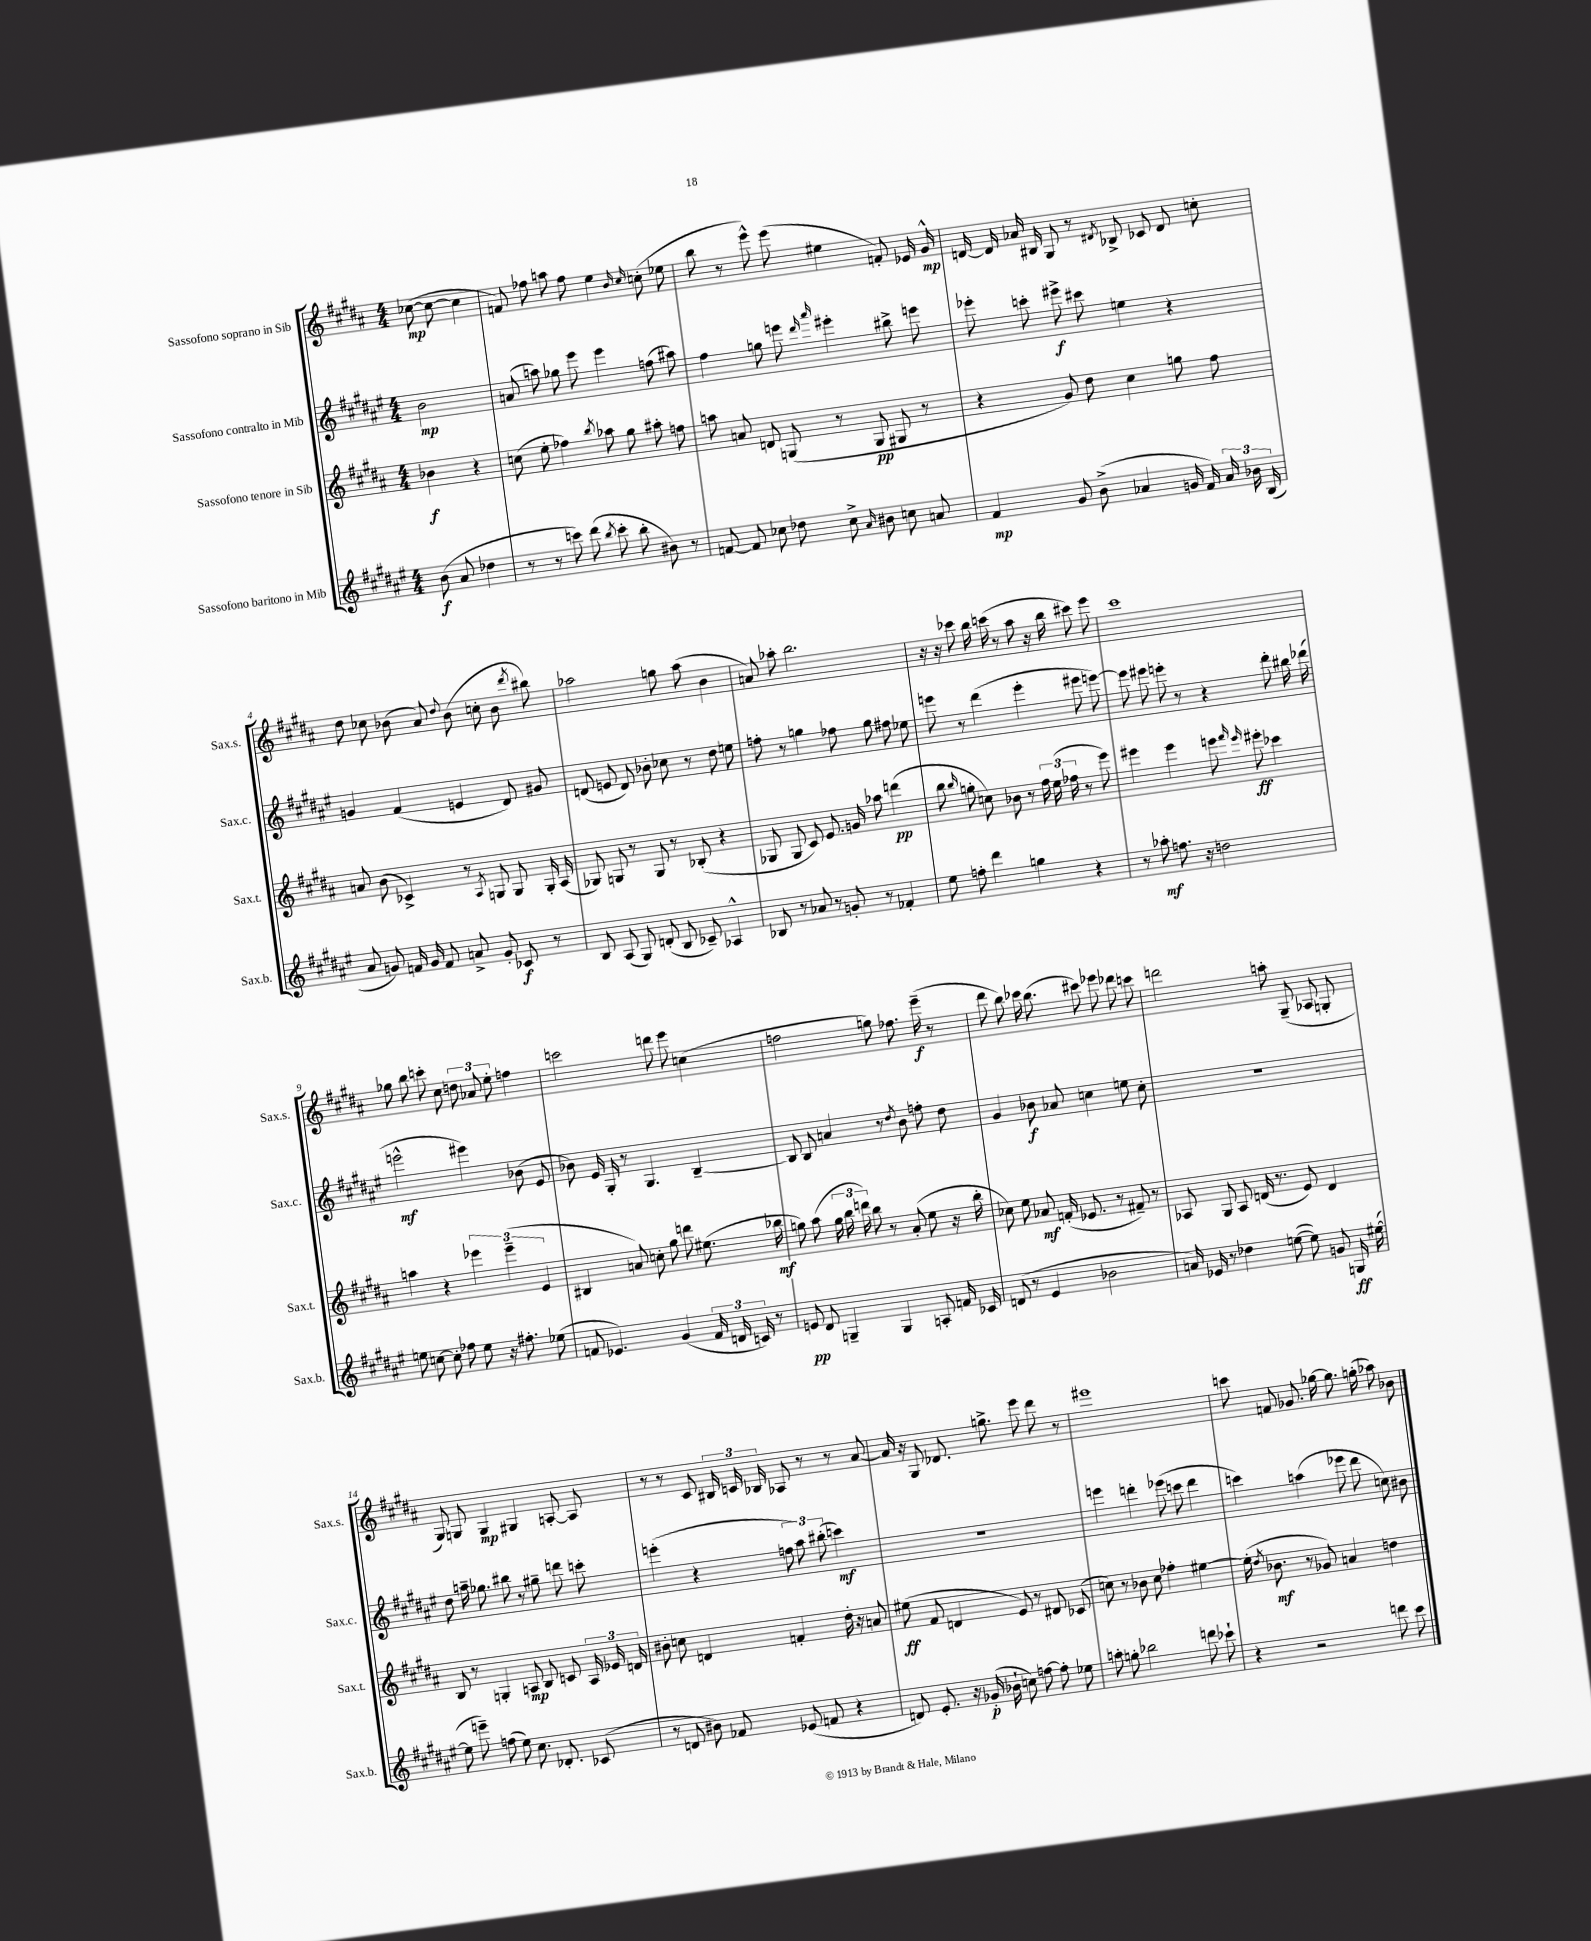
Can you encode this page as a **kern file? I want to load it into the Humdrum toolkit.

**kern	**dynam	**kern	**dynam	**kern	**dynam	**kern	**dynam
*part4	*part4	*part3	*part3	*part2	*part2	*part1	*part1
*staff4	*staff4	*staff3	*staff3	*staff2	*staff2	*staff1	*staff1
*I"Sassofono baritono in Mib	*	*I"Sassofono tenore in Sib	*	*I"Sassofono contralto in Mib	*	*I"Sassofono soprano in Sib	*
*I'Sax.b.	*	*I'Sax.t.	*	*I'Sax.c.	*	*I'Sax.s.	*
*clefG2	*	*clefG2	*	*clefG2	*	*clefG2	*
*k[f#c#g#d#a#e#]	*	*k[f#c#g#d#a#]	*	*k[f#c#g#d#a#e#]	*	*k[f#c#g#d#a#]	*
*M4/4	*	*M4/4	*	*M4/4	*	*M4/4	*
=	=	=	=	=	=	=	=
(8b\	f	4b-X\	f	2b\	mp	([8cc-X\	mp
8a#/	.	.	.	.	.	8cc-\_	.
4dd-X\	.	4r	.	.	.	4cc-\]	.
=1	=1	=1	=1	=1	=1	=1	=1
8r	.	(8ccn\	.	(8an/	.	8fn/)	.
8r	.	8ee'\	.	8aan\)	.	8ff-X\	.
8cccn\)	.	4ff-X\)	.	8gg-X\	.	8aan\	.
(8ddd#\	.	.	.	8eee#\	.	8ff-\	.
8qbb/	.	8qbb/	.	.	.	.	.
8ccc'\	.	8aa-X\	.	4eee#\	.	4ee\	.
8bb'\	.	8gg#\	.	.	.	.	.
.	.	.	.	.	.	16qqb/	.
.	.	.	.	.	.	16qqcc#/	.
8b#X\)	.	8aa#X'\	.	(8ffn\	.	(8ccn'\	.
8r	.	8ffn\	.	8aa#X\)	.	8ee-X\	.
=2	=2	=2	=2	=2	=2	=2	=2
[8fn/	.	8aan\	.	4ff#\	.	8bb\	.
8f/]	.	8an/	.	.	.	8r	.
8cc-X\	.	8dn/	.	8ggn\	.	8eee^^\)	.
8dd-X\	.	(8Gn/	.	8eeen\	.	(8eee\	.
.	.	.	.	16qqddd#/	.	.	.
.	.	.	.	16qqaaa#/	.	.	.
8cc-^\	.	8r	.	4eee#X'\	.	4ee#X\	.
16qqa#/	.	.	.	.	.	.	.
8b#X\	.	8G/	pp	.	.	.	.
8ccn\	.	8G#X/	.	8bb#X^\	.	8fn'/)	.
8an/	.	8r	.	8eeen\	.	16e-X/	.
.	.	.	.	.	.	16g#^^/	mp
=3	=3	=3	=3	=3	=3	=3	=3
4f#/	mp	4r	.	8eee-X'\	.	[16dn/	.
.	.	.	.	.	.	16d/]	.
.	.	.	.	8cccn'\	.	16a-X/	.
.	.	.	.	.	.	16B#X/	.
8g#/	.	8g#/)	.	8eee#X^\	f	8G#/	.
(8b^\	.	8dd#\	.	8ccc#X\	.	8r	.
.	.	.	.	.	.	8qd#X/	.
4a-X/	.	4cc#\	.	4een\	.	8B-X^/	.
.	.	.	.	.	.	8c-X/	.
16gn/	.	8ggn\	.	4r	.	8d#/	.
16f#/)	.	.	.	.	.	.	.
24a-/	.	8ff#\	.	.	.	8ccn'\	.
24b-X\	.	.	.	.	.	.	.
(24B/	.	.	.	.	.	.	.
!!LO:LB:g=z
=4	=4	=4	=4	=4	=4	=4	=4
8a#/	.	8an/	.	4gn/	.	8dd#\	.
8gn/)	.	(8b\	.	.	.	8cc-X\	.
16fn/	.	4c-X^/)	.	(4f#/	.	(8b-X\	.
16g/	.	.	.	.	.	.	.
8f/	.	.	.	.	.	8a#/)	.
.	.	.	.	.	.	8qqdd#/	.
8an^/	.	8r	.	4en/	.	(8b-\	.
.	.	8qA#/	.	.	.	.	.
8g'/	.	8Gn/	.	.	.	8ccn'\	.
8c-X/	f	8G/	.	8d#/)	.	8b-\	.
.	.	.	.	.	.	8qddd#/	.
8r	.	16G'/	.	8g#X/	.	8bb#X\)	.
.	.	(16A#/	.	.	.	.	.
=5	=5	=5	=5	=5	=5	=5	=5
8B/	.	8G-X/)	.	(8dn/	.	2aa-X\	.
(8A#/	.	8Gn/	.	8en/	.	.	.
8G#/)	.	8r	.	8d/)	.	.	.
(8dn'/	.	8G/	.	8b-X'\	.	.	.
8B/	.	8r	.	8cc-X\	.	8ggn\	.
8c-X~/)	.	(8B-X'/	.	8r	.	(8aa-\	.
4A-X^^/	.	4r	.	8dd#\	.	4b\	.
.	.	.	.	8een\	.	.	.
=6	=6	=6	=6	=6	=6	=6	=6
8B-X/	.	8G-X/	.	8ffn'\	.	8an/)	.
8r	.	8G-/	.	8r	.	8aa-X'\	.
8a-X/	.	8c#/)	.	4ggn\	.	2.bb\	.
8r	.	8.e/	.	.	.	.	.
8gn'/	.	.	.	8ff-X\	.	.	.
.	.	16gn/	.	.	.	.	.
8r	.	8aa-X\	.	8gg\	.	.	.
4f-X'/	.	(4dddn\	pp	8ff#X\	.	.	.
.	.	.	.	8ee-X\	.	.	.
=7	=7	=7	=7	=7	=7	=7	=7
8ee#\	.	8bb\	.	8eeen\	.	16r	.
.	.	.	.	.	.	16r	.
.	.	16qqbb/	.	.	.	.	.
8ffn'\	.	8ggn'\	.	8r	.	8ccc-X\	.
4ddd#\	.	8ccn\)	.	(4ddd#\	.	16bb\	.
.	.	.	.	.	.	(16cccn\	.
.	.	8b-X\	.	.	.	8r	.
4ggn\	.	8r	.	4eee'\	.	8aa#\	.
.	.	24ff#\	.	.	.	16r	.
.	.	(24ee\	.	.	.	.	.
.	.	.	.	.	.	16bb\	.
.	.	24ff-X\	.	.	.	.	.
4r	.	8r	.	8eee#X\	.	8ccc#X\)	.
.	.	8eee\)	.	[8eeen\)	.	8eee\	.
=8	=8	=8	=8	=8	=8	=8	=8
8r	.	4eee#X\	.	8eee\]	.	1ccc#	.
8aa-X'\	mf	.	.	8eee#X\	.	.	.
8.ffn\	.	4eee#\	.	8eeen'\	.	.	.
.	.	.	.	8r	.	.	.
16r	.	.	.	.	.	.	.
2ddn\	.	8eeen\	.	4r	.	.	.
.	.	16qqfff#/	.	.	.	.	.
.	.	16qqeee/	.	.	.	.	.
.	.	8eee#X'\	ff	.	.	.	.
.	.	4ccc-X\	.	8ddd#'\	.	.	.
.	.	.	.	16bb#X\	.	.	.
.	.	.	.	(16ddd-X\	.	.	.
!!LO:LB:g=z
=9	=9	=9	=9	=9	=9	=9	=9
8een\	.	4aan\	.	2eeen^^\	mf	8gg-X\	.
[8ccn\	.	.	.	.	.	8bb\	.
8cc'\]	.	4r	.	.	.	8cccn'\	.
8ff-X\	.	.	.	.	.	8cc#\	.
8ee\	.	6eee-X\	.	4eee#X\)	.	12ddn\	.
.	.	.	.	.	.	12a-X/	.
16r	.	.	.	.	.	.	.
.	.	(6eee-~\	.	.	.	12ee'\	.
8.ff#X'\	.	.	.	.	.	.	.
.	.	.	.	(8b-X\	.	4ffn\	.
.	.	6e/	.	.	.	.	.
(8ee-X\	.	.	.	8e#/	.	.	.
=10	=10	=10	=10	=10	=10	=10	=10
8fn/	.	4B#X/	.	8b-X\)	.	2cccn\	.
4.e-X/)	.	.	.	16e#/	.	.	.
.	.	.	.	16G#'/	.	.	.
.	.	8an/)	.	8r	.	.	.
.	.	8ccn'\	.	4.G#/	.	.	.
(4g#/	.	8gg#\	.	.	.	8dddn\	.
.	.	8dddn\	.	.	.	8eee\	.
24f/	.	(8.ee#X\	.	[4B~/	.	(4ccn\	.
24dn/	.	.	.	.	.	.	.
24cn/)	.	.	.	.	.	.	.
8r	.	.	.	.	.	.	.
.	.	16bb-X\	mf	.	.	.	.
=11	=11	=11	=11	=11	=11	=11	=11
8en/	pp	8ggn\)	.	8B/]	.	2ffn\	.
8d#/	.	(8aa#\	.	8B/	.	.	.
4Gn~/	.	24gg\	.	4an/	.	.	.
.	.	24bb\	.	.	.	.	.
.	.	24dddn\)	.	.	.	.	.
.	.	8bb\	.	.	.	.	.
4G/	.	8r	.	8r	.	8ggn\)	.
.	.	.	.	8qdd#/	.	.	.
.	.	(8a#'/	.	8b\	.	8.ff-X\	.
8An'/	.	8ee\	.	8ffn'\	.	.	.
.	.	.	.	.	.	(16eee~\	f
16fn/	.	16r	.	8dd#\	.	8r	.
16c-X/	.	16bb'\	.	.	.	.	.
=12	=12	=12	=12	=12	=12	=12	=12
(8dn/	.	8cc-X\)	.	4g#/	.	8ddd#\	.
8r	.	8ee\	.	.	.	8bb\)	.
4e#/	.	8a-X/	mf	8b-X\	f	16ccc-X\	.
.	.	.	.	.	.	(8.bb\	.
.	.	(16fn'/	.	8a-X/	.	.	.
.	.	8.e-X/	.	.	.	.	.
2b-X\	.	.	.	4ccn\	.	8ccc#X\)	.
.	.	8r	.	.	.	8eee-X\	.
.	.	8f#X~/)	.	8een\	.	8ddd-X\	.
.	.	8r	.	8cc'\	.	8cccn\	.
=13	=13	=13	=13	=13	=13	=13	=13
16an/)	.	8A-X/	.	1r	.	2dddn\	.
16e-X/	.	.	.	.	.	.	.
8r	.	8G#/	.	.	.	.	.
4dd-X\	.	8A-/	.	.	.	.	.
.	.	(16dn/	.	.	.	.	.
.	.	8.r	.	.	.	.	.
([8een\	.	.	.	.	.	8aan'\	.
8ee\])	.	8e/)	.	.	.	(8G#~/	.
8gn/	.	4d/	.	.	.	8A-X/	.
16Gn/	ff	.	.	.	.	8Gn'/	.
([16ee#X\	.	.	.	.	.	.	.
!!LO:LB:g=z
=14	=14	=14	=14	=14	=14	=14	=14
8ee#\]	.	8B/	.	8dd#\	.	8G#/)	.
8eeen~\)	.	8r	.	16aan~\	.	8Gn/	.
.	.	.	.	8.gg-X\	.	.	.
(8ffn\	.	4Gn'/	.	.	.	4G/	mp
8ee#\)	.	.	.	8bb#X\	.	.	.
8.cc#\	.	8An/	mp	8r	.	4G#X/	.
.	.	8B/	.	8gg#X~\	.	.	.
8.d-X'/	.	.	.	.	.	.	.
.	.	8cn/	.	8dddn\	.	[8An'/	.
(8c-X/	.	24A/	.	8cccn'\	.	8A/]	.
.	.	24e-X/	.	.	.	.	.
.	.	24dn/	.	.	.	.	.
=15	=15	=15	=15	=15	=15	=15	=15
8r	.	8b#X'\	.	(4eeen'\	.	8r	.
8dn/	.	8ccn\	.	.	.	8r	.
8b#X\)	.	4dn/	.	4r	.	8c#/	.
8f-X/	.	.	.	.	.	24B#X/	.
.	.	.	.	.	.	24cn/	.
.	.	.	.	.	.	24B-X/	.
(8e-X/	.	4fn'/	.	12ffn\	.	8A-X/	.
.	.	.	.	12aa#\)	.	.	.
8fn/	.	.	.	.	.	8r	.
.	.	.	.	(12bb#X'\	.	.	.
4r	.	16dd#'\	.	4cccn\)	mf	8r	.
.	.	16r	.	.	.	.	.
.	.	8an/	.	.	.	[8a#/	.
=16	=16	=16	=16	=16	=16	=16	=16
8dn/)	.	(8ee#X\	ff	1r	.	16a#/]	.
.	.	.	.	.	.	16r	.
8.e#'/	.	8f#/	.	.	.	8G#/	.
.	.	4dn/	.	.	.	8.d-X/	.
16r	.	.	.	.	.	.	.
(16g-X'/	p	.	.	.	.	.	.
16b-X`\	.	.	.	.	.	8.ggn^\	.
8ccn\)	.	8e/)	.	.	.	.	.
[8ffn\	.	8r	.	.	.	8eee\	.
8ff'\]	.	8d#X/	.	.	.	8ddd#\	.
8ee-X\	.	(8c-X/	.	.	.	8r	.
=17	=17	=17	=17	=17	=17	=17	=17
8aan'\	.	8ccn\)	.	4eeen\	.	1eee#X	.
8ggn'\	.	8r	.	.	.	.	.
2bb-X\	.	8b-X\	.	4dddn'\	.	.	.
.	.	8cc\	.	.	.	.	.
.	.	4ff-X'\	.	(8eee-X\	.	.	.
.	.	.	.	8cccn\	.	.	.
8dddn\	.	[4ee#X\	.	4ddd\	.	.	.
8ccc-X`\	.	.	.	.	.	.	.
=18	=18	=18	=18	=18	=18	=18	=18
4r	.	(16ee#'\]	.	4cccn\)	.	8cccn\	.
.	.	8qdd#/	.	.	.	.	.
.	.	8.b-X\	mf	.	.	.	.
.	.	.	.	.	.	8fn/	.
2r	.	8r	.	(4aan\	.	8.g-X/	.
.	.	8g-X/)	.	.	.	.	.
.	.	.	.	.	.	[16gg-X\	.
.	.	4an/	.	8eee-X\	.	8.gg-\]	.
.	.	.	.	8ddd#\	.	.	.
.	.	.	.	.	.	(16ggn'\	.
8dddn\	.	4ddn\	.	8ccn\)	.	8aa-X\)	.
8ccc#\	.	.	.	8b#X\	.	8b-X\	.
==	==	==	==	==	==	==	==
*-	*-	*-	*-	*-	*-	*-	*-
